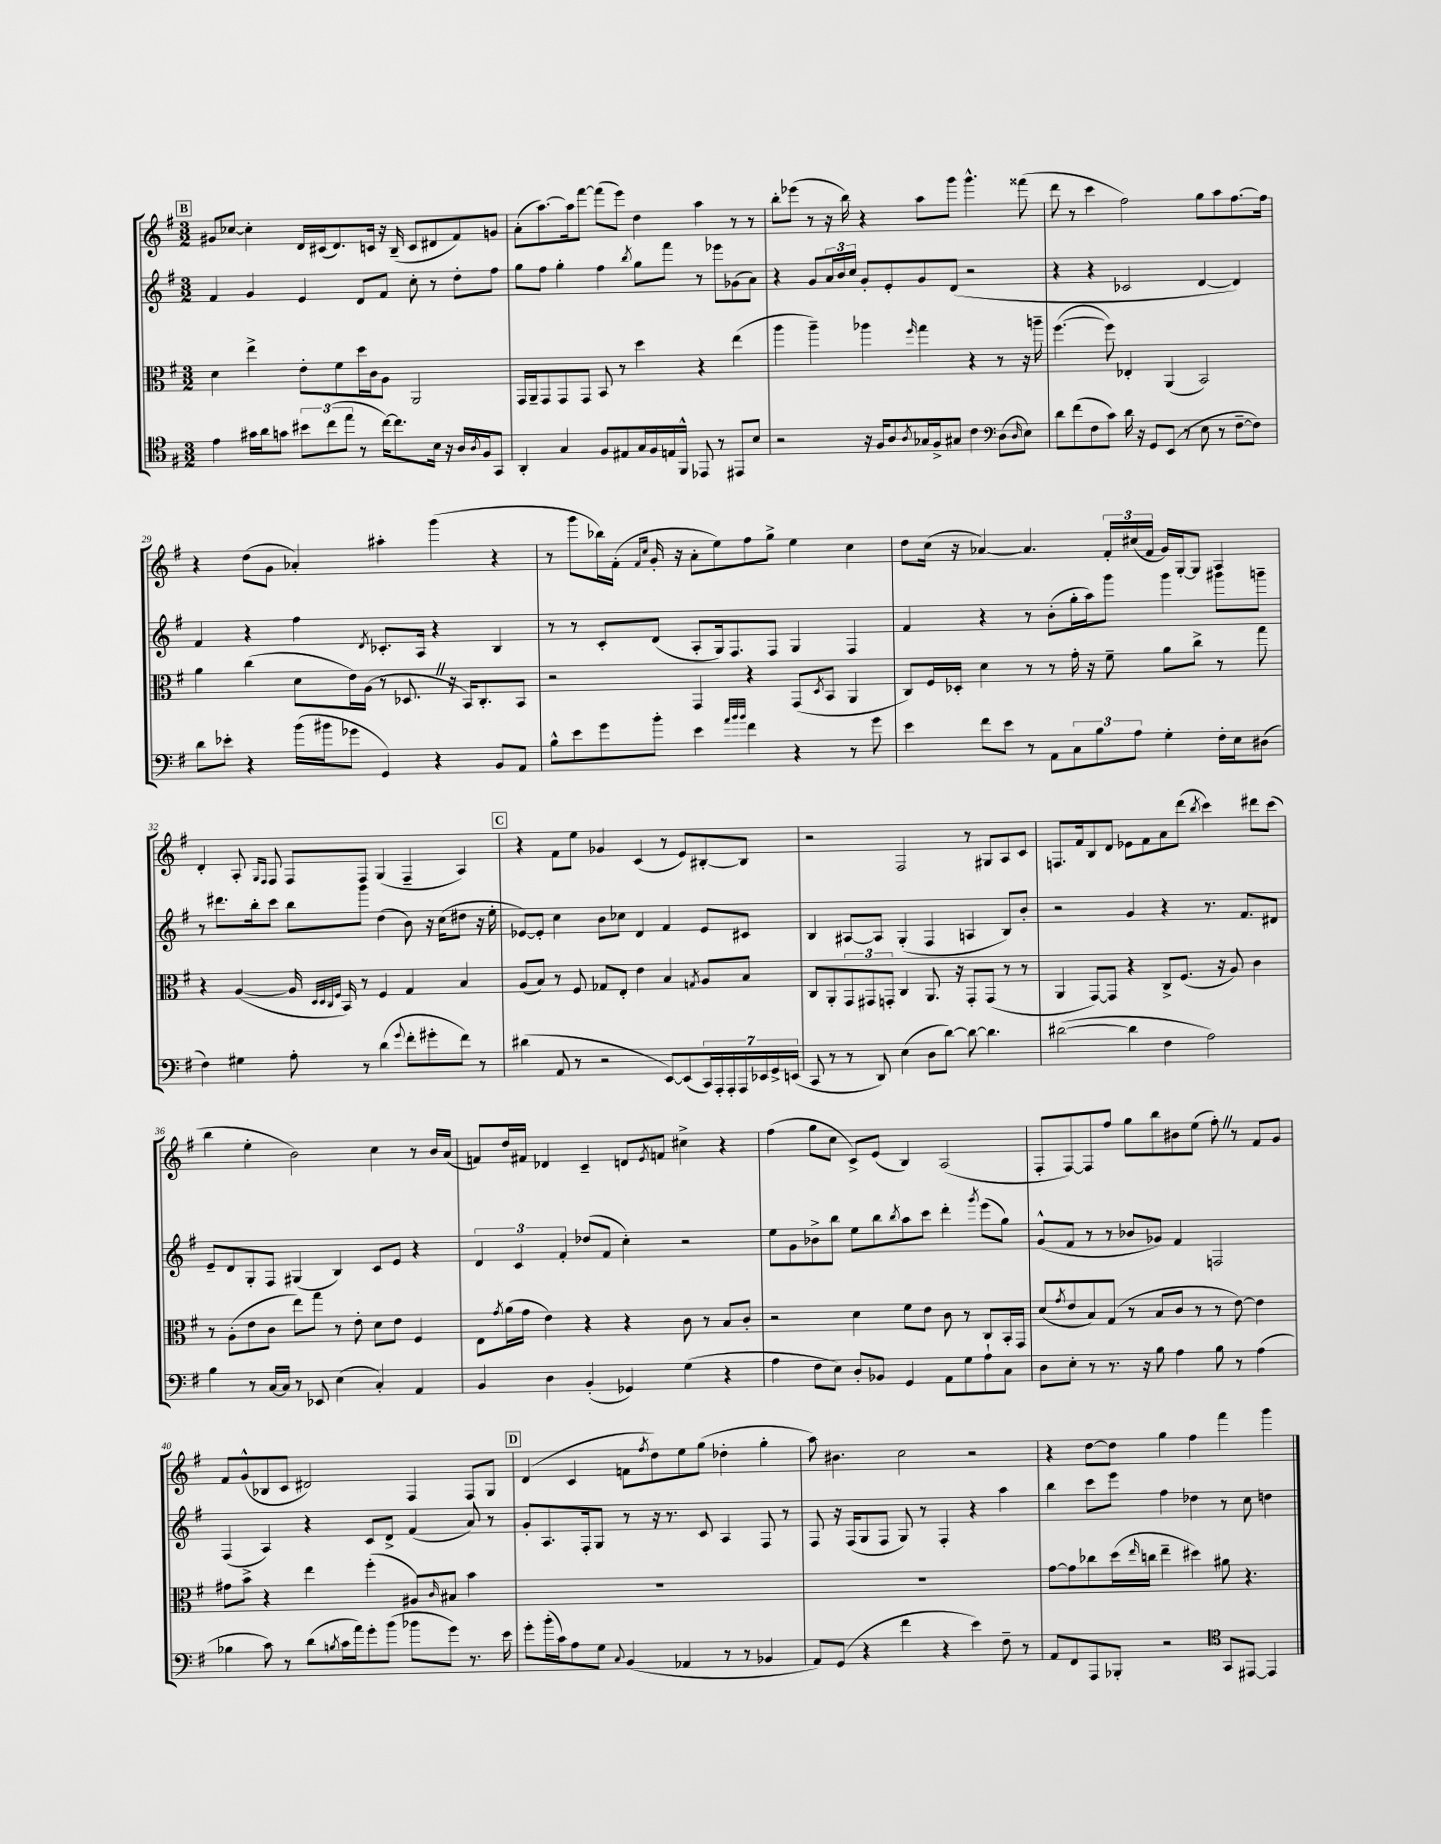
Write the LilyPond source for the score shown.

<<
\new StaffGroup <<
\new Staff = "s0" {
    \clef treble \key g \major \numericTimeSignature \time 3/2
    \mark \markup { \box "B" } gis'8 ces''8~ ces''4-. d'16 cis'16( d'8.) c'16 r16 b16--( c'8 dis'8 fis'8) g'8 |
    a'8-.( a''8.~) a''16 fis'''8~ fis'''8( e'''8) d''4 a''4 r8 r8 |
    b''8-. ees'''8( r8 r16 b''16) r4 a''8 g'''8 g'''4.-^ fisis'''8( |
    d'''8 r8 c'''4 fis''2) g''8 a''8 fis''8.~ fis''16 |
    r4 d''8( g'8 aes'4-.) ais''4-. g'''4( r4 |
    r8 g'''8 bes''16) fis'16-.( \grace { fis'16 c''16 } g'16-. r16 a'8-. e''8) fis''8 g''8-> e''4 c''4 |
    d''8 c''16( r16 aes'4~) aes'4. \tuplet 3/2 { fis'16-. cis''16( fis'16 } g'16) g16~-. g8 a4 |
    d'4-. a8-. \grace { g16 fis16 } fis8 fis8 fis8 g4( fis4-- a4) |
    \mark \markup { \box "C" } r4 fis'8 e''8 ges'4 c'4( r8 e'8) bis8~-. bis8 |
    r2 fis2 r8 gis8 a8 c'8 |
    f8. fis'16 b8 d'8 ees'8 fis'8 a'8 d'''8( \acciaccatura { b''8 } c'''4) dis'''8 c'''8( |
    b''4 e''4-. b'2) c''4 r8 b'16 a'16( |
    f'8) d''16 fis'16 des'4 c'4-- d'8 \acciaccatura { e'8 } f'8 cis''4-> r4 |
    fis''4( g''8 c''8 c'8->) e'8( b4) a2( |
    fis8-. fis8~) fis8 fis''8 g''8 b''8 bis'8 e''8( fis''8-.) \once \override BreathingSign.text = \markup { \musicglyph "scripts.caesura.straight" } \breathe r8 fis'8 g'8 |
    fis'8 g'8-^( bes8 c'8 dis'2) fis4 fis8 g8 |
    \mark \markup { \box "D" } d'4( c'4 f'8 \acciaccatura { fis''8 } d''8) e''8 g''8( des''4-. g''4-. |
    a''8) bis'4. c''2 r2 |
    r4 d''8~ d''8 g''4 fis''4 fis'''4 g'''4 \bar "|." |
}
\new Staff = "s1" {
    \clef treble \key g \major \numericTimeSignature \time 3/2
    \mark \markup { \box "B" } fis'4 g'4 e'4 d'8 fis'8 c''8-. r8 d''8-. fis''8 |
    g''8 fis''8 g''4-. fis''4 \acciaccatura { b''8 } g''8 fis'''8 r8 ees'''8 ges'8( a'8) |
    r4 g'8 \tuplet 3/2 { a'16 b'16 c''16 } g'8-. e'8-. g'8 d'8( r2 |
    r4 r4 ces'2 d'4~ d'4) |
    fis'4 r4 fis''4 \acciaccatura { d'8 } ces'8.-. a16 r4 b4 |
    r8 r8 c'8-. d'8( a8-. g16) fis8. fis8 g4 fis4 |
    fis'4 r4 r8 b'8-.( g''16-. a''16) g'''8 g'''4 gis'''8 g'''8-- |
    r8 dis'''8. b''16-. c'''8 b''8 g'''8 d''4( b'8) r16 c''16( dis''8 r16 e''16-. |
    \mark \markup { \box "C" } ees'8~) ees'8-. c''4 b'8 ces''8 d'4 fis'4 ees'8 cis'8 |
    b4 ais8~ ais8 g4-.( fis4 a4 b8) b'8-. |
    r2 g'4 r4 r8. fis'8. dis'8 |
    e'8-- d'8 g8-. fis8 gis4( b4) c'8 e'8 r4 |
    \tuplet 3/2 { d'4 c'4 fis'4-. } des''8( fis'8 c''4-.) r2 |
    e''8 g'8 bes'8-> b''8 e''8 b''8 \acciaccatura { b''8 } a''8 c'''8 d'''4-. \acciaccatura { g'''8 } e'''8( g''8) |
    g'8-^( fis'8 r8 r8 bes'8 ges'8) fis'4 f2 |
    fis4( a4) r4 c'8 d'8-> fis'4( a'8) r8 |
    \mark \markup { \box "D" } g'8-. a8. fis16-. g8 r8 r16 r8. c'8 a4 fis8 r8 |
    fis8 r16 fis16( g8 fis8 g8) r8 fis4-. r4 a''4 |
    b''4 c'''8 e'''8 fis''4 des''4 r8 c''8 d''4 \bar "|." |
}
\new Staff = "s2" {
    \clef alto \key g \major \numericTimeSignature \time 3/2
    \mark \markup { \box "B" } d'4 e''4-> e'8-. fis'8 d''16 c'16 a8 a,2 |
    g,16 a,16-- g,8 g,8 g,8 b,8 r8 d''4 r4 e''4( |
    a''4 a''4--) aes''4 \grace { fis''16 } g''4 r4 r8 r16 a''16-- |
    fis''4.~( fis''8) ees4-. a,4( b,2) |
    a'4 c''4( d'8 e'16) a16( r8 des8. \once \override BreathingSign.text = \markup { \musicglyph "scripts.caesura.straight" } \breathe r16 b,16) c8.-. b,8 |
    r2 g,4 r4 g,8( \acciaccatura { d8 } b,8 a,4 |
    c8) fis16 des16-. d'4 r8 r8 g'16-. r16 fis'8-- a'8 c''8-> r8 g''8 |
    r4 a4~( a16 \grace { d32 d32 c32 fis32 } b,16) r8 fis4 g4 b4 |
    \mark \markup { \box "C" } a8( b8) r8 fis8 ges8 e8-. e'4 b4 \acciaccatura { g8 } a8 b8 |
    c8 a,8-. \tuplet 3/2 { g,8 gis,8 g,8-. } c4 a,8. r16 g,8-. g,8( r8 r8 |
    a,4 g,8~) g,8 r4 c8-> fis8.( r16 a8) c'4 |
    r8 a8-.( e'8 c'8 e''8) g''8 r8 e'8-. d'8 e'8 fis4 |
    e8 \acciaccatura { g'8 } a'16( g'16 e'4) r4 r4 c'8 r8 b8 c'8-. |
    r2 d'4 fis'8 e'8 c'8 r8 c8 b,16-. g,16 |
    d'8( \acciaccatura { g'8 } e'8 b8) g8( r8 b8 c'8 r8 r8 e'8~) e'4 |
    gis'8 b'8-> r4 e''4 fis''4-.( ais8) \grace { c'16 } bis8 b'4 |
    \mark \markup { \box "D" } R1. |
    R1. |
    g'8~ g'8 ces''8 d''16( \grace { e''16 } c''16 e''4-- dis''4) ais'8 r4. \bar "|." |
}
\new Staff = "s3" {
    \clef tenor \key g \major \numericTimeSignature \time 3/2
    \mark \markup { \box "B" } e'4 gis'16 a'16 g'8 \tuplet 3/2 { bis'8 c''8( e''8 } r8 c''16~) c''8. b16 r16 a16 \acciaccatura { a8 } fis16 g,8 |
    a,4-. g4 fis8 eis8 g16 fis16 e16 fis,16-^ ees,8 r8 eis,8 b8 |
    r2 r16 fis16 a8 \acciaccatura { a8 } ges16 fis16-> gis8 c'4 \clef bass d8( \grace { d16 } e8) |
    d'8 fis'8( fis8 c'8) d'16 r16 g,8 e,8( r8 e8 r8 fis8~-- fis8) |
    d'8 ees'8-. r4 b'16( bis'16 ges'8 g,4) r4 b,8 a,8 |
    b8-^ e'8 g'8 b'8-. e'4 \grace { a'32 b'32 b'32 } fis'4 r4 r8 g'8 |
    e'4 fis'8 e'8 r8 a,8 \tuplet 3/2 { c8 b8 a8 } g4-. fis16-. e16 dis8( |
    fis4) gis4 a8-. r8 d'4( \appoggiatura { g'8 } fis'8-. gis'8-. fis'8) r8 |
    \mark \markup { \box "C" } dis'4( a,8 r8 r2 e,8~) e,8( \tuplet 7/4 { c,16) a,,16-. a,,16-. a,,16 ees,16 g,16-> e,16( } |
    c,8 r8 r8 d,8) e4( d8 d'8~) d'8~ d'4. |
    dis'2~( dis'4 fis4 a2) |
    b4 r8 c16~ c16 r8 ees,8 e4( c4-.) a,4 |
    b,4 d4 b,4-.( ges,4) g4( r4 |
    a4 fis8 e8) d8-. bes,8 g,4 a,8 g8 a8-! c8 |
    d8 e8-. r8 r8. r16 b8 a4 b8 r8 a4( |
    bes4 c'8) r8 d'8( \acciaccatura { b8 } c'16 a'16) g'8-. b'8( bes'8 g'8) r8. e'16 |
    \mark \markup { \box "D" } g'8-. b'16-.( c'16) a8 g8 \appoggiatura { c8 } b,4( aes,4 r8 r8 bes,4 |
    a,8) g,8( r4 fis'4 r4 e'4) fis8-- r8 |
    a,8 fis,8 a,,8 bes,,8-. r2 \clef tenor g,8 eis,8~ eis,4 \bar "|." |
}
>>
>>
\layout { \context { \Score currentBarNumber = #25 } }
